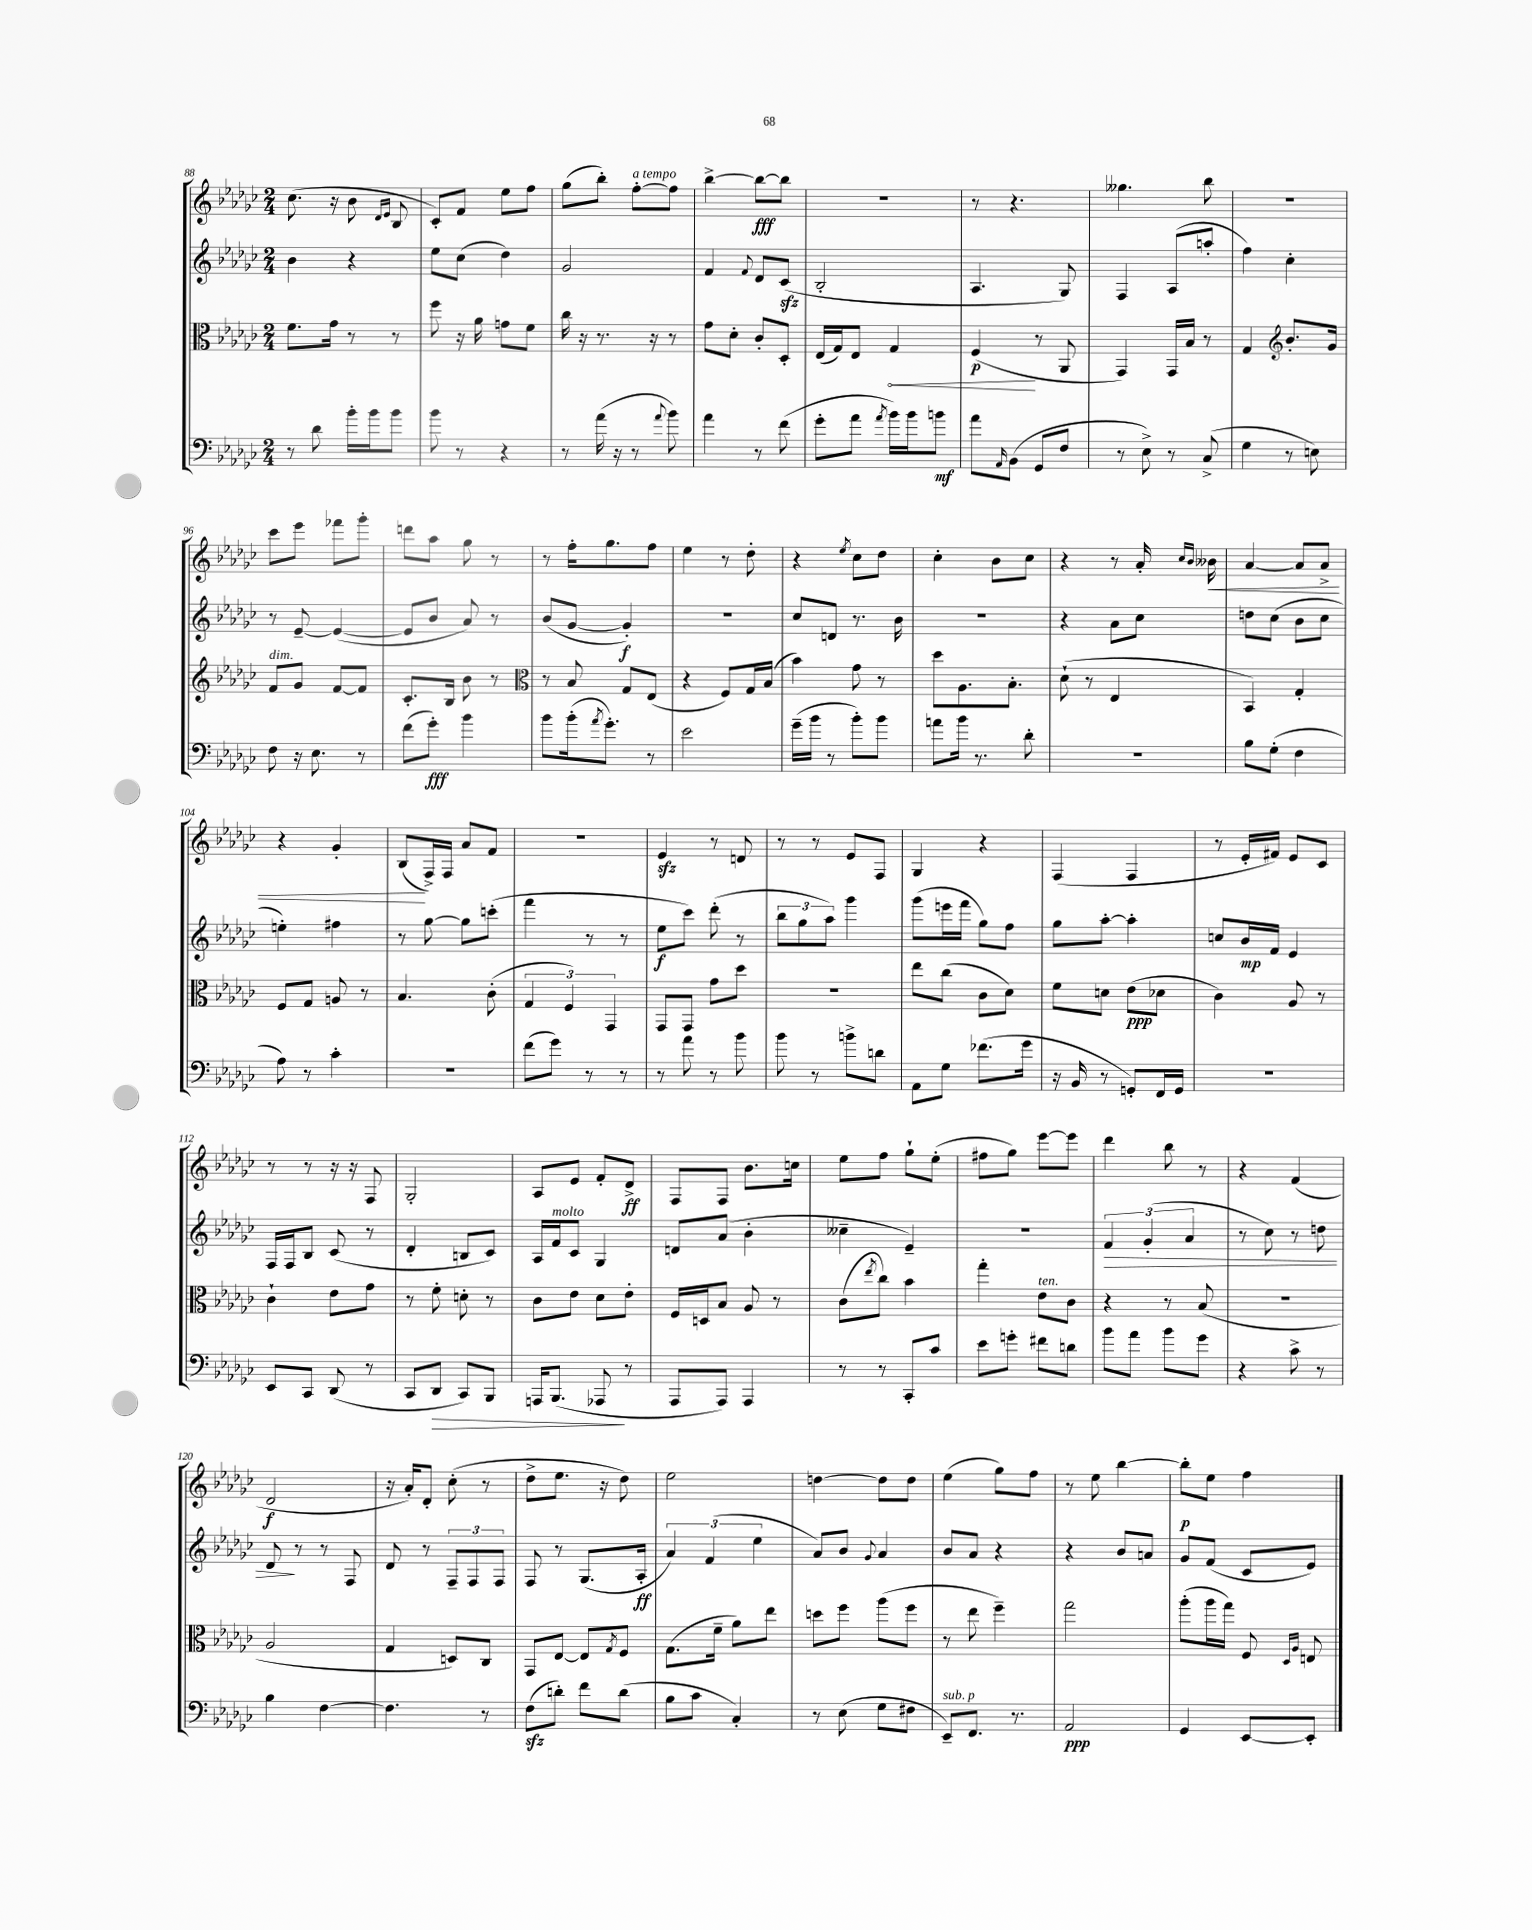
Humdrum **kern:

**kern	**kern	**kern	**kern
*staff4	*staff3	*staff2	*staff1
*clefF4	*clefC3	*clefG2	*clefG2
*k[b-e-a-d-g-c-]	*k[b-e-a-d-g-c-]	*k[b-e-a-d-g-c-]	*k[b-e-a-d-g-c-]
*M2/4	*M2/4	*M2/4	*M2/4
8r	8.f	4b-	(8.cc-
8d-	.	.	.
.	16g-	.	16r
16b-'	8r	4r	8b-
16b-	.	.	.
.	.	.	16qqd-
.	.	.	16qqe-
8b-	8r	.	8B-
=	=	=	=
8b-	8ff	8ee-	8c-')
8r	16r	(8cc-	8f
.	16a-	.	.
4r	8g	4dd-)	8ee-
.	8f	.	8ff
=	=	=	=
8r	16cc-	2g-	(8gg-
.	16r	.	.
(16a-	8.r	.	8bb-')
16r	.	.	.
8r	.	.	[8ff'
.	16r	.	.
8qqa-	.	.	.
8b-)	8r	.	8ff]
=	=	=	=
4a-	8g-	4f	[4bb-^
.	8d-'	.	.
.	.	8qqf	.
8r	8c-'	8d-	8bb-_
(8f	8D-'	(8c-	8bb-]
=	=	=	=
8g-'	(16E-	2B-'	2r
.	16G-)	.	.
8a-	8E-	.	.
8qa-	.	.	.
16b-)	4G-	.	.
16b-	.	.	.
8b	.	.	.
=	=	=	=
8a-	(4F	4.A-	8r
16qqAA-	.	.	.
(8BB-	.	.	4.r
8GG-	8r	.	.
8F	8AA-	8G-)	.
=	=	=	=
8r	4GG-)	4F	4.gg--
8E-^)	.	.	.
8r	16GG-	(8A-	.
.	16B-	.	.
(8C-^	8r	8aa'	8bb-
=	=	=	=
4G-	4G-	4ff)	2r
*	*clefG2	*	*
8r	8.b-'	4cc-'	.
8E)	.	.	.
.	16g-	.	.
=	=	=	=
8F	8f	8r	8ccc-
16r	8g-	[8e-~	8eee-
8.E-	.	.	.
.	[8f	(4e-_	8fff-
8r	8f]	.	8ggg-'
=	=	=	=
(8f	8.c-'	8e-]	8ddd
8g-')	.	8b-	8aa-
.	16B-	.	.
4b-	8b-	8a-)	8gg-
.	8r	8r	8r
=	=	=	=
*	*clefC3	*	*
8b-	8r	(8b-	8r
(16b-'	8B-	[8g-	16ff'
8qa-	.	.	.
8.g-')	.	.	8.gg-
.	8G-	4g-'])	.
8r	(8E-	.	8ff
=	=	=	=
2e-	4r	2r	4ee-
.	8F)	.	8r
.	16G-	.	8dd-'
.	(16B-	.	.
=	=	=	=
(16g-~	4b-)	8cc-	4r
16b-	.	.	.
8r	.	8d	.
.	.	.	8qee-
8b-')	8g-	8.r	8cc-
8b-	8r	.	8dd-
.	.	16b-	.
=	=	=	=
8a	8dd-	2r	4cc-'
16b-	8.A-	.	.
8.r	.	.	.
.	.	.	8b-
.	8.B-'	.	.
8d-'	.	.	8cc-
=	=	=	=
2r	(8d-`	4r	4r
.	8r	.	.
.	4E-	8a-	8r
.	.	8cc-	16a-'
.	.	.	16qqcc-
.	.	.	16qqb-
.	.	.	16b--
=	=	=	=
8B-	4BB-)	8dd	[4a-
(8G-'	.	(8cc-	.
4F	4G-'	8b-	8a-]
.	.	8cc-	8a-^
=	=	=	=
8A-)	8F	4ee')	4r
8r	8G-	.	.
4c-'	8A	4ff#	4g-'
.	8r	.	.
=	=	=	=
2r	4.B-	8r	(8B-
.	.	[8gg-	16F^)
.	.	.	16F
.	.	8gg-]	8a-
.	(8c-'	(8ccc'	8f
=	=	=	=
(8f	6G-	4fff	2r
8g-)	.	.	.
.	6F)	.	.
8r	.	8r	.
.	6GG-	.	.
8r	.	8r	.
=	=	=	=
8r	8GG-	8ee-	4e-
8a-	8GG-	8ccc-)	.
8r	8g-	(8ddd-'	8r
8b-	8dd-	8r	8d
=	=	=	=
8b-	2r	12bb-	8r
.	.	12gg-	.
8r	.	.	8r
.	.	12aa-)	.
8b^	.	4ggg-	8e-
8d	.	.	8F
=	=	=	=
8AA-	8ee-	(8ggg-	4G-
8G-	(8cc-	16eee	.
.	.	16fff	.
(8.f-	8c-	8gg-)	4r
.	8d-)	8ff	.
16g-	.	.	.
=	=	=	=
16r	8f	8gg-	(4F
16BB-	.	.	.
8r	8d	[8aa-'	.
8GG')	(8e-	4aa-']	4F
16FF	8d-	.	.
16GG	.	.	.
=	=	=	=
2r	4c-)	8cc	8r
.	.	16b-	16e-'
.	.	16f	16f#)
.	8A-	4e-	8e-
.	8r	.	8c-
=	=	=	=
8EE-	4c-`	16F	8r
.	.	16F	.
8CC-	.	8B-	8r
(8DD-	8e-	(8c-	16r
.	.	.	16r
8r	8g-	8r	8F
=	=	=	=
8CC-	8r	4d-'	2G-'
8DD-	8f'	.	.
8CC-)	8d'	8B	.
8BBB-	8r	8c-)	.
=	=	=	=
16AAA	8c-	16A-	8A-
(8.BBB-	.	16f	.
.	8e-	8c-	8e-
8AAA-	8d-	4G-	8f'
8r	8e-'	.	8d-^
=	=	=	=
8AAA-	16F	8d	8F
.	16D	.	.
8AAA-)	8B-	(8a-	8F
4AAA-	8A-	4b-'	8.b-
.	8r	.	.
.	.	.	16cc
=	=	=	=
8r	(8c-	4cc--~	8ee-
.	8qee-	.	.
8r	8cc-)	.	8ff
8CC-'	4b-	4e-~)	8gg-`
8c-	.	.	(8ee-'
=	=	=	=
8e-	4gg-'	2r	8ff#
8g'	.	.	8gg-)
8f#	8e-	.	[8eee-
8d	8c-	.	8eee-]
=	=	=	=
8b-	4r	6f	4ddd-
8a-	.	.	.
.	.	(6g-'	.
8b-	8r	.	8bb-
.	.	6a-	.
8g-	(8B-	.	8r
=	=	=	=
4r	2r	8r	4r
.	.	8cc-)	.
8c-^	.	8r	(4f
8r	.	8dd	.
=	=	=	=
4B-	2A-	8d-	2d-
.	.	8r	.
[4F	.	8r	.
.	.	8F	.
=	=	=	=
4.F]	4G-	8d-	16r
.	.	.	16a-')
.	.	8r	8d-'
.	8D)	12F~	(8cc-'
.	.	12F	.
8r	8C-	.	8r
.	.	12F	.
=	=	=	=
(8F	8GG-	8F	8dd-^
8d')	[8E-	8r	8.ee-
8f	8E-]	(8.G-	.
.	.	.	16r
.	8qG-	.	.
(8d	8F	.	8dd-)
.	.	16A-'	.
=	=	=	=
8B-	(8.G-	6a-)	2ee-
8c-	.	.	.
.	.	(6f	.
.	16f~	.	.
4C-')	8a-)	.	.
.	.	6ee-	.
.	8ee-	.	.
=	=	=	=
8r	8dd	8a-)	[4dd
(8E-	8ff	8b-	.
.	.	8qqg-	.
8G-	(8aa-	4a-	8dd]
8F#	8ff	.	8dd
=	=	=	=
8EE-~)	8r	8b-	(4ee-
8.FF	8ee-	8a-	.
.	4ff~)	4r	8gg-)
8.r	.	.	.
.	.	.	8ff
=	=	=	=
2AA-	2gg-	4r	8r
.	.	.	8ee-
.	.	8b-	[4bb-
.	.	8a	.
=	=	=	=
4GG-	(8aa-'	8g-	8bb-']
.	16aa-	(8f	8ee-
.	16gg-)	.	.
[8EE-	8F	8c-	4ff
.	16qqD-	.	.
.	16qqA-	.	.
8EE-']	8E	8e-)	.
==	==	==	==
*-	*-	*-	*-
